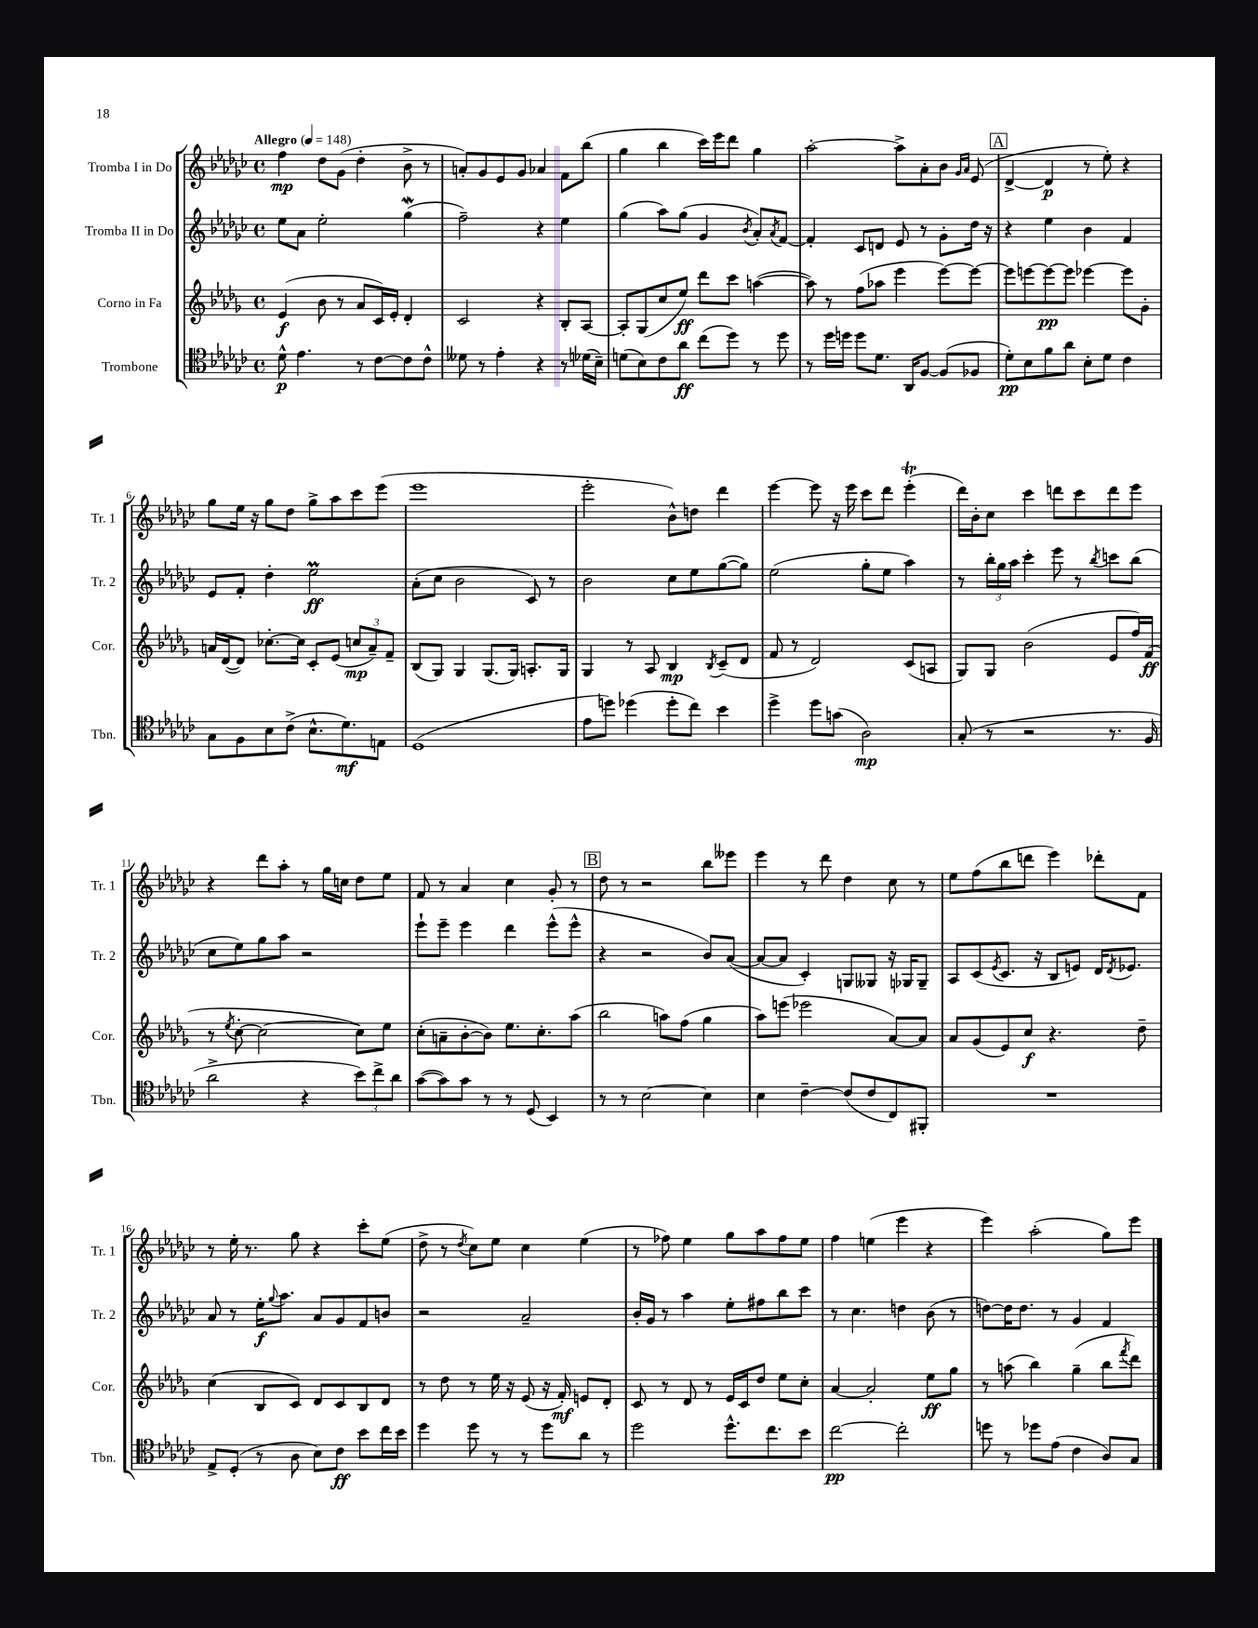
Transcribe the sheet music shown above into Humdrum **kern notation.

**kern	**kern	**kern	**kern
*staff4	*staff3	*staff2	*staff1
*clefC4	*clefG2	*clefG2	*clefG2
*k[b-e-a-d-g-c-]	*k[b-e-a-d-g-]	*k[b-e-a-d-g-c-]	*k[b-e-a-d-g-c-]
*M4/4	*M4/4	*M4/4	*M4/4
*met(c)	*met(c)	*met(c)	*met(c)
*MM148	*MM148	*MM148	*MM148
8d-^^	(4e-	8ee-	4ff
4.e-	.	8a-	.
.	8b-	2ee-'	8dd-
.	8r	.	(8g-
8r	8a-	.	4dd-'
[8c-	16c)	.	.
.	16e-'	.	.
8c-]	4d-'	(4gg-	8b-^
8c-^^	.	.	8r
=	=	=	=
8d--	2c	2ff~)	8a')
8r	.	.	8g-
4e-'	.	.	8e-
.	.	.	8g-
4r	4r	4r	4a-
8r	8B-'	4ee-	8f
(16d-	[8A-	.	(8bb-
16B-~)	.	.	.
=	=	=	=
(8d	8A-']	(4gg-	4gg-
8B-)	(8G-	.	.
8c-	8cc	8aa-)	4bb-
8a-	8ee-)	(8gg-	.
(8cc-	8ddd-	4g-	16ccc-)
.	.	.	16eee-
8dd-)	8ccc	.	8ddd-
.	.	8qb-	.
8r	([4aa	8a-')	4gg-
.	.	8qa-	.
8dd-	.	[8f	.
=	=	=	=
8r	8aa])	4f']	[2aa-'
16dd-	8r	.	.
16dd	.	.	.
8dd	(8ff	8c-	.
8.d-	8aa-	8d	.
.	4eee-	8e-	8aa-^]
16AA-	.	.	.
[8F	.	8r	8a-'
(8F]	[8eee-)	8g-'	8b-
.	.	.	16qqg-
.	.	.	16qqa-
8F-	8eee-_	16dd-	(8e-
.	.	16r	.
=	=	=	=
8d-')	8eee-]	4r	[4d-^
8B-	[8eee	.	.
8f	8eee_	4ee-	4d-]
8a-	8eee]	.	.
8B-'	[4eee-	4b-	8r
8d-	.	.	8ee-')
4c-	8eee-]	4f	4r
.	8g-'	.	.
=	=	=	=
8G-	16a	8e-	8gg-
.	([16d-	.	.
8F	8d-])	8f'	16ee-
.	.	.	16r
8B-	[8.cc-'	4dd-'	8gg-
(8c-^	.	.	8dd-
.	16cc-]	.	.
8.B-^^	8c'	2ee-	8gg-^
.	(8e-	.	8aa-
8.d-)	.	.	.
.	12cc	.	8ccc-
.	12a~)	.	.
8E	.	.	(8eee-
.	12f~	.	.
=	=	=	=
(1D-	(8B-	(8a-'	1eee-
.	8G-)	8cc-	.
.	4G-	2b-	.
.	(8.G-	.	.
.	16G-)	.	.
.	8.A'	8c-)	.
.	.	8r	.
.	16G-	.	.
=	=	=	=
8e-	4G-	2b-	2eee-'
8dd)	.	.	.
(4dd-	8r	.	.
.	8A-	.	.
8dd-'	4B-	8cc-	8b-^^)
8cc-)	.	8ee-	8dd
.	8qB-	.	.
4b-	(8c~	([8gg-	4ddd-
.	8d-	8gg-])	.
=	=	=	=
4dd-^	8f	(2ee-	[4eee-
.	8r	.	.
8dd-	2d-)	.	8eee-]
(8g	.	.	16r
.	.	.	16eee-
2A-)	.	8gg-'	8ccc-
.	.	8ee-	8ddd-
.	(8c	4aa-)	(4eee-'
.	8A	.	.
=	=	=	=
(8G-'	8G-)	8r	16ddd-)
.	.	.	16b-'
8r	8G-	24bb-'	8cc-
.	.	24gg-	.
.	.	24aa-	.
2r	(2b-	4ccc-'	4ccc-
.	.	8eee-	8ddd
.	.	8r	8ccc-
.	.	8qbb-	.
8.r	8e-	8ccc	8ddd
.	16ff)	(8bb-	8eee-
16F	(16f	.	.
=	=	=	=
2a-^	8r	8cc-	4r
.	8qee-	.	.
.	[8cc'	8ee-)	.
.	2cc_	8gg-	8ddd-
.	.	8aa-	8aa-'
4r	.	2r	8r
.	.	.	16gg-
.	.	.	16cc
12b-)	8cc])	.	8dd-
12cc-^	.	.	.
.	8ee-	.	8ee-
12a-	.	.	.
=	=	=	=
([8g-	(8cc'	8eee-`	8f
8g-])	8a~	8eee-~	8r
8g-	[8b-'	4eee-	4a-
8r	8b-])	.	.
8r	8.ee-	4ddd-	4cc-
(8D-	.	.	.
.	8.cc'	.	.
4BB-)	.	(8eee-^^	8g-'
.	(8aa-	8eee-^^	8r
=	=	=	=
8r	2bb-	4r	8dd-
8r	.	.	8r
[2B-	.	2r	2r
.	8aa)	.	.
.	(8ff	.	.
4B-]	4gg-	8b-)	8bb-
.	.	([8a-	8eee--
=	=	=	=
4B-	8aa-)	8a-_	4eee-
.	(8eee	8a-]	.
[4c-~	2eee-	4c-')	8r
.	.	.	8ddd-
(8c-]	.	8G	4dd-
8c-	.	8G--	.
8C-)	[8a-)	16r	8cc-
.	.	16G-	.
8FF#'	8a-]	8G-~	8r
=	=	=	=
1r	8a-	8A-	8ee-
.	(8g-	(8c-	(8ff
.	.	8qe-	.
.	8e-)	8.c-	8bb-
.	8cc	.	8ddd
.	.	16r	.
.	4.r	8B-	4eee-)
.	.	8e)	.
.	.	16d-	8ddd-'
.	.	8qd-	.
.	.	8.e-	.
.	8dd-~	.	8f
=	=	=	=
8E-^	(4cc	8a-	8r
(8D-'	.	8r	16ee-'
.	.	.	8.r
8r	8B-	16ee-'	.
.	.	8qqgg-	.
.	.	8.aa-	.
8A-	8c)	.	8gg-
8B-)	8d-	8a-	4r
8c-	8c	8g-	.
8b-	8B-	8f	8ccc-'
16cc-	8d-	8b	(8ee-
16b-	.	.	.
=	=	=	=
4dd-	8r	2r	8dd-^
.	8dd-	.	8r
.	.	.	8qdd-
8dd-	8r	.	8cc-)
8r	16ee-	.	8ee-
.	16r	.	.
8r	(8e-	2a-~	4cc-
8dd-	16r	.	.
.	16f')	.	.
8a-	8e	.	(4ee-
8r	8d-'	.	.
=	=	=	=
2dd-	8c	16b-'	8r
.	.	16g-	.
.	8r	8r	8ff-)
.	8d-	4aa-	4ee-
.	8r	.	.
8.dd-^^	16e-	8ee-'	8gg-
.	16c	.	.
.	8dd-	8ff#	8aa-
8.cc-	.	.	.
.	8ee-	8bb-	8ff-
8b-	8cc'	8ccc-	8ee-
=	=	=	=
[2cc-	[4a-	8r	4ff
.	.	4.cc-	.
.	2a-']	.	(4ee
2cc-']	.	4dd	4eee-
.	8ee-	(8b-	4r
.	8gg-	8r	.
=	=	=	=
8dd	8r	[8dd)	4eee-)
8r	(8aa	16dd]	.
.	.	8.dd	.
8dd-	4bb-)	.	(2aa-'
(8e-	.	8r	.
4c-	(4gg-~	4g-	.
8A-)	8bb-	4f	8gg-)
.	8qfff	.	.
8G-	8ddd-)	.	8eee-
==	==	==	==
*-	*-	*-	*-
